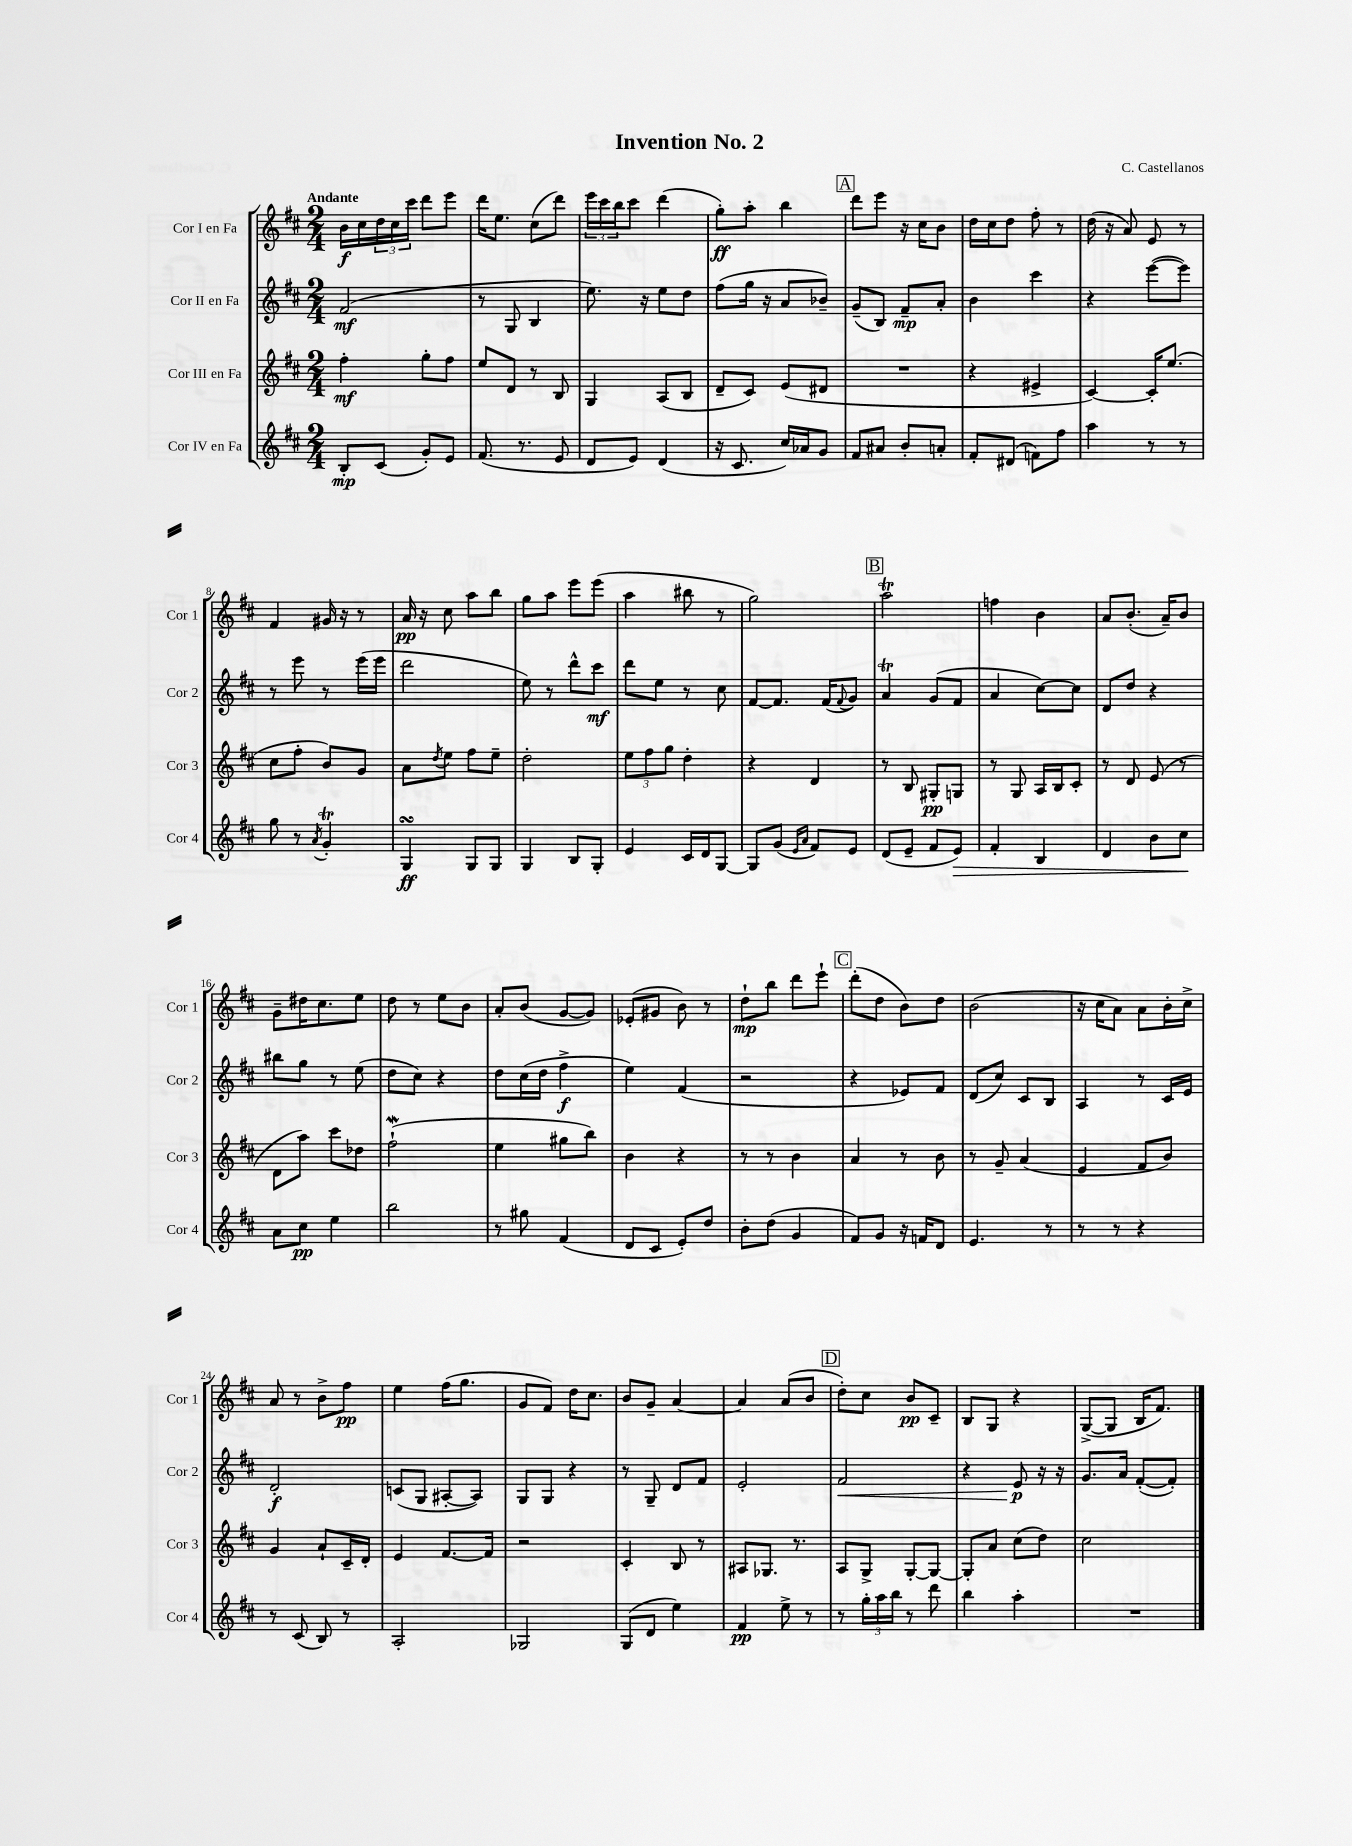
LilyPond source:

\header { title = "Invention No. 2" composer = "C. Castellanos" }
<<
\new StaffGroup <<
\new Staff = "s0" \with { instrumentName = "Cor I en Fa" shortInstrumentName = "Cor 1" } {
    \clef treble \key d \major \numericTimeSignature \time 2/4 \tempo "Andante"
    b'16\f cis''16 \tuplet 3/2 { d''16 cis''16 cis'''16 } d'''8 e'''8 |
    d'''16 e''8. cis''8( d'''8) |
    \tuplet 3/2 { e'''16 cis'''16 b''16 } cis'''8 d'''4( |
    g''8-.\ff) a''8-. b''4 |
    \mark \markup { \box "A" } d'''8 e'''8 r16 cis''16 b'8 |
    d''16 cis''16 d''8 fis''8-. r8 |
    d''16( r16 a'8) e'8 r8 |
    fis'4 gis'16 r16 r8 |
    a'16\pp r16 cis''8 a''8 b''8 |
    g''8 a''8 e'''8 e'''8( |
    a''4 bis''8 r8 |
    g''2) |
    \mark \markup { \box "B" } a''2\trill |
    f''4 b'4 |
    a'8 b'8.-.( a'16--) b'8 |
    g'8-- dis''16 cis''8. e''8 |
    d''8 r8 e''8 b'8 |
    a'8-. b'8( g'8~ g'8) |
    ees'8-.( gis'8 b'8) r8 |
    d''8-!\mp b''8 d'''8 e'''8-! |
    \mark \markup { \box "C" } d'''8-.( d''8 b'8) d''8 |
    b'2( |
    r16 cis''16 a'8) a'8 b'16-. cis''16-> |
    a'8 r8 b'8-> fis''8\pp |
    e''4 fis''16( g''8. |
    g'8 fis'8) d''16 cis''8. |
    b'8 g'8-- a'4~ |
    a'4 a'8( b'8 |
    \mark \markup { \box "D" } d''8-.) cis''8 b'8\pp cis'8-- |
    b8 g8 r4 |
    g8~->( g8 b16 fis'8.) \bar "|." |
}
\new Staff = "s1" \with { instrumentName = "Cor II en Fa" shortInstrumentName = "Cor 2" } {
    \clef treble \key d \major \numericTimeSignature \time 2/4
    fis'2\mf( |
    r8 g8 b4 |
    e''8.) r16 e''8 d''8 |
    fis''8( g''16 r16 a'8 bes'8--) |
    \mark \markup { \box "A" } g'8--( b8) fis'8--\mp a'8-. |
    b'4 cis'''4 |
    r4 e'''8~( e'''8) |
    r8 e'''8 r8 e'''16( e'''16 |
    d'''2 |
    e''8) r8 d'''8-^ cis'''8\mf |
    d'''8 e''8 r8 cis''8 |
    fis'8~ fis'8. fis'16( \appoggiatura { fis'8 } g'8) |
    \mark \markup { \box "B" } a'4\trill g'8( fis'8 |
    a'4 cis''8~) cis''8 |
    d'8 d''8 r4 |
    bis''8 g''8 r8 e''8( |
    d''8 cis''8) r4 |
    d''8 cis''16( d''16 fis''4->\f |
    e''4) fis'4( |
    r2 |
    \mark \markup { \box "C" } r4 ees'8) fis'8 |
    d'8( cis''8) cis'8 b8 |
    a4 r8 cis'16 e'16 |
    d'2-.\f |
    c'8( g8 ais8~-. ais8) |
    g8 g8 r4 |
    r8 g8-- d'8 fis'8 |
    e'2-. |
    \mark \markup { \box "D" } fis'2\< |
    r4 e'8\p\! r16 r16 |
    g'8. a'16 fis'8~-.( fis'8-.) \bar "|." |
}
\new Staff = "s2" \with { instrumentName = "Cor III en Fa" shortInstrumentName = "Cor 3" } {
    \clef treble \key d \major \numericTimeSignature \time 2/4
    fis''4-.\mf g''8-. fis''8 |
    e''8 d'8 r8 b8 |
    g4 a8( b8 |
    d'8-- cis'8) e'8( dis'8 |
    \mark \markup { \box "A" } R2 |
    r4 eis'4-> |
    cis'4~) cis'16-. e''8.( |
    cis''8 fis''8-. b'8) g'8 |
    a'8 \acciaccatura { d''8 } e''8 fis''8 e''8-- |
    d''2-. |
    \tuplet 3/2 { e''8 fis''8 g''8 } d''4-. |
    r4 d'4 |
    \mark \markup { \box "B" } r8 b8 gis8-.\pp g8 |
    r8 g8 a16 b16 cis'8-. |
    r8 d'8 e'8( r8 |
    d'8 a''8) cis'''8 des''8 |
    fis''2-!\mordent( |
    e''4 gis''8 b''8) |
    b'4 r4 |
    r8 r8 b'4 |
    \mark \markup { \box "C" } a'4 r8 b'8 |
    r8 g'8-- a'4( |
    e'4 fis'8 b'8) |
    g'4 a'8-! cis'16-- d'16-. |
    e'4 fis'8.~ fis'16 |
    r2 |
    cis'4-. b8 r8 |
    ais8 ges8. r8. |
    \mark \markup { \box "D" } a8 g8-> g8~-. g8~ |
    g8-. a'8 cis''8( d''8) |
    cis''2 \bar "|." |
}
\new Staff = "s3" \with { instrumentName = "Cor IV en Fa" shortInstrumentName = "Cor 4" } {
    \clef treble \key d \major \numericTimeSignature \time 2/4
    b8-.\mp cis'8( g'8-.) e'8 |
    fis'8.( r8. e'8 |
    d'8 e'8) d'4( |
    r16 cis'8. cis''16) aes'16 g'8 |
    \mark \markup { \box "A" } fis'8 ais'8 b'8-. a'8-. |
    fis'8-. dis'8( f'8) fis''8 |
    a''4 r8 r8 |
    g''8 r8 \acciaccatura { a'8 } g'4-.\trill |
    g4\turn\ff g8 g8 |
    g4 b8 g8-. |
    e'4 cis'16 d'16 g8~ |
    g8 g'8( \grace { e'16 a'16 } fis'8) e'8 |
    \mark \markup { \box "B" } d'8( e'8-- fis'8 e'8\>) |
    fis'4-. b4 |
    d'4 b'8 cis''8\! |
    a'8 cis''8\pp e''4 |
    b''2 |
    r8 gis''8 fis'4( |
    d'8 cis'8 e'8-.) d''8 |
    b'8-. d''8( g'4 |
    \mark \markup { \box "C" } fis'8) g'8 r16 f'16 d'8 |
    e'4. r8 |
    r8 r8 r4 |
    r8 cis'8( b8) r8 |
    a2-. |
    ges2 |
    g8( d'8 e''4) |
    fis'4\pp e''8-> r8 |
    \mark \markup { \box "D" } r8 \tuplet 3/2 { g''16-. a''16 b''16 } r8 d'''8 |
    b''4 a''4-. |
    R2 \bar "|." |
}
>>
>>
